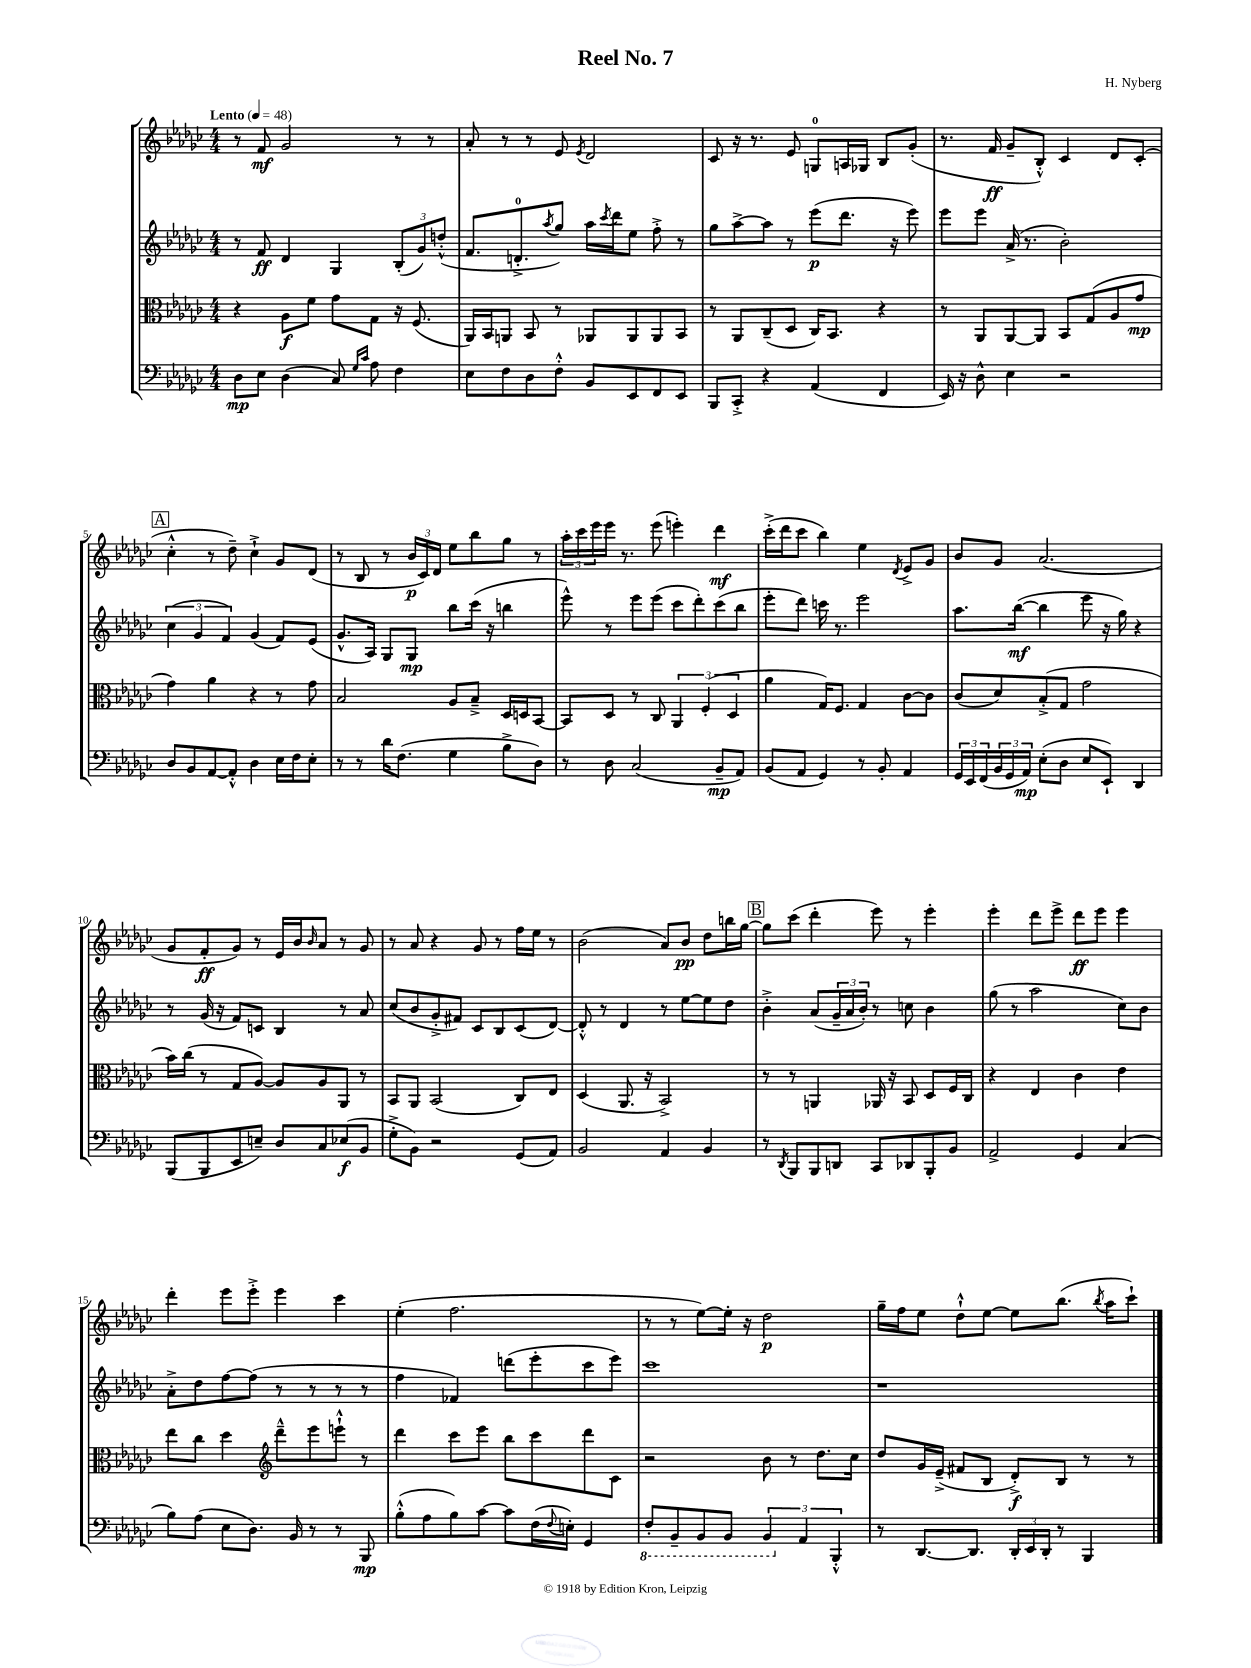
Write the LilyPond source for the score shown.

\header { title = "Reel No. 7" composer = "H. Nyberg" }
<<
\new StaffGroup <<
\new Staff = "s0" {
    \clef treble \key ges \major \numericTimeSignature \time 4/4 \tempo "Lento" 4 = 48
    r8 f'8\mf ges'2 r8 r8 |
    aes'8-. r8 r8 ees'8 \acciaccatura { ees'8 } des'2 |
    ces'8 r16 r8. ees'8 g8-0 a16 ges16 bes8 ges'8-.( |
    r8. f'16\ff ges'8-- bes8-.-^) ces'4 des'8 ces'8-.( |
    \mark \markup { \box "A" } ces''4-.-^ r8 des''8--) ces''4-!-> ges'8 des'8( |
    r8 bes8 r8 \tuplet 3/2 { bes'16\p ces'16) des'16 } ees''8 bes''8 ges''8 r8 |
    \tuplet 3/2 { aes''16-. ces'''16 ees'''16 } ees'''16 r8. ees'''8( e'''4-.) des'''4\mf |
    ces'''16-.->( des'''16 ces'''8 bes''4) ees''4 \acciaccatura { des'8 } ees'8-> ges'8 |
    bes'8 ges'8 aes'2.( |
    ges'8 f'8-.\ff ges'8) r8 ees'16 bes'16 \grace { bes'16 } aes'8 r8 ges'8 |
    r8 aes'8 r4 ges'8 r8 f''16 ees''16 r8 |
    bes'2( aes'8) bes'8\pp des''8 b''16 ges''16~ |
    \mark \markup { \box "B" } ges''8 ces'''8( des'''4-. ees'''8) r8 ees'''4-. |
    ees'''4-. des'''8 ees'''8-> des'''8\ff ees'''8 ees'''4 |
    des'''4-. ees'''8 ees'''8-.-> ees'''4 ces'''4 |
    ees''4-.( f''2. |
    r8 r8 ees''8~) ees''16-. r16 des''2\p |
    ges''16-- f''16 ees''8 des''8-!-^ ees''8~ ees''8 bes''8.( \acciaccatura { bes''8 } aes''16 ces'''8-!) \bar "|." |
}
\new Staff = "s1" {
    \clef treble \key ges \major \numericTimeSignature \time 4/4
    r8 f'8\ff des'4 ges4 \tuplet 3/2 { bes8-.( ges'8) d''8-.-^( } |
    f'8. d'8.-0-.-> \acciaccatura { aes''8 } ges''8) aes''16 \acciaccatura { ces'''8 } des'''16 ees''8 f''8-.-> r8 |
    ges''8 aes''8~-> aes''8 r8 ees'''8\p( des'''8. r16 ees'''8) |
    ees'''8 ees'''8 aes'16->( r8. bes'2-.) |
    \mark \markup { \box "A" } \tuplet 3/2 { ces''4( ges'4 f'4) } ges'4( f'8) ees'8( |
    ges'8.-^ aes16) ges8 ges8\mp bes''8 ces'''16( r16 b''4 |
    ees'''8-^) r8 ees'''8 ees'''8( ces'''8 des'''8-.) ces'''8( bes''8 |
    ees'''8-. des'''8) c'''16 r8. ees'''2 |
    aes''8. bes''16~\mf( bes''4 ees'''8 r16 ges''16) r4 |
    r8 ges'16( r16 f'8) c'8 bes4 r8 aes'8 |
    ces''8( bes'8 ges'8-.-> fis'8) ces'8 bes8 ces'8( des'8~) |
    des'8-.-^ r8 des'4 r8 ees''8~ ees''8 des''8 |
    \mark \markup { \box "B" } bes'4-.-> aes'8( \tuplet 3/2 { ges'16-- aes'16 bes'16-.) } r8 c''8 bes'4 |
    ges''8( r8 aes''2 ces''8) bes'8 |
    aes'8-.-> des''8 f''8~ f''8( r8 r8 r8 r8 |
    f''4 fes'4) d'''8( ees'''8-. ces'''8 ees'''8) |
    ces'''1 |
    r1 \bar "|." |
}
\new Staff = "s2" {
    \clef alto \key ges \major \numericTimeSignature \time 4/4
    r4 aes8\f f'8 ges'8 ges8 r16 f8.( |
    aes,16) bes,16 a,8 bes,8 r8 aes,8 aes,8 aes,8 bes,8 |
    r8 aes,8 ces8--( des8 ces16) bes,8. r4 |
    r8 aes,8 aes,8~ aes,8 bes,8 ges8( aes8 ges'8\mp |
    \mark \markup { \box "A" } ges'4) aes'4 r4 r8 ges'8 |
    bes2 aes8 bes8---> des16 d16 bes,8~ |
    bes,8 des8 r8 ces8 \tuplet 3/2 { aes,4 f4-.( des4 } |
    aes'4 ges16) f8. ges4 ces'8~ ces'8 |
    ces'8( des'8) bes8-.->( ges8 ges'2 |
    bes'16) ces''16( r8 ges8 aes8~) aes8 aes8 aes,8 r8 |
    bes,8 aes,8 bes,2( ces8) ees8 |
    des4( aes,8. r16 bes,2->) |
    \mark \markup { \box "B" } r8 r8 a,4 aes,16 r16 bes,8 des8 f16 ces16 |
    r4 ees4 ces'4 ees'4 |
    ees''8 ces''8 des''4 \clef treble des'''8---^ ees'''8 e'''8-!-^ r8 |
    des'''4 ces'''8 ees'''8 bes''8 ces'''8 des'''8 ces'8 |
    r2 bes'8 r8 des''8. ces''16 |
    des''8 ges'16 ees'16--->( fis'8 bes8 des'8-.->\f) bes8 r8 r8 \bar "|." |
}
\new Staff = "s3" {
    \clef bass \key ges \major \numericTimeSignature \time 4/4
    des8\mp ees8 des4( ces8) \grace { ges16 ces'16 } aes8 f4 |
    ees8 f8 des8 f8-.-^ bes,8 ees,8 f,8 ees,8 |
    bes,,8 ces,8-.-> r4 aes,4( f,4 |
    ees,16) r16 des8-^ ees4 r2 |
    \mark \markup { \box "A" } des8 bes,8 aes,8~ aes,8-.-^ des4 ees16 f16 ees8-. |
    r8 r8 des'16 f8.( ges4 bes8-> des8) |
    r8 des8 ces2( bes,8--\mp aes,8) |
    bes,8( aes,8 ges,4) r8 bes,8-. aes,4 |
    \tuplet 3/2 { ges,16 ees,16 f,16( } \tuplet 3/2 { bes,16 ges,16 aes,16\mp) } ees8-.( des8 ees8 ees,8-!) des,4 |
    bes,,8( bes,,8 ees,8 e8--) des8 ces8 ees8\f( bes,8 |
    ges8-.-> bes,8) r2 ges,8( aes,8) |
    bes,2 aes,4 bes,4 |
    \mark \markup { \box "B" } r8 \acciaccatura { des,8 } bes,,8 bes,,8 d,8 ces,8 des,8 bes,,8-. bes,8 |
    aes,2-> ges,4 ces4( |
    bes8) aes8( ees8 des8.) bes,16 r8 r8 bes,,8\mp |
    bes8-.-^( aes8 bes8) ces'8~ ces'8 f16( \appoggiatura { f8 } e16-.) ges,4 |
    \ottava #-1 f,8-. bes,,8-- bes,,8 bes,,8 \tuplet 3/2 { bes,,4 \ottava #0 aes,4 bes,,4-.-^ } |
    r8 des,8.~ des,8. \tuplet 3/2 { des,16-. ees,16 des,16-. } r8 bes,,4 \bar "|." |
}
>>
>>
